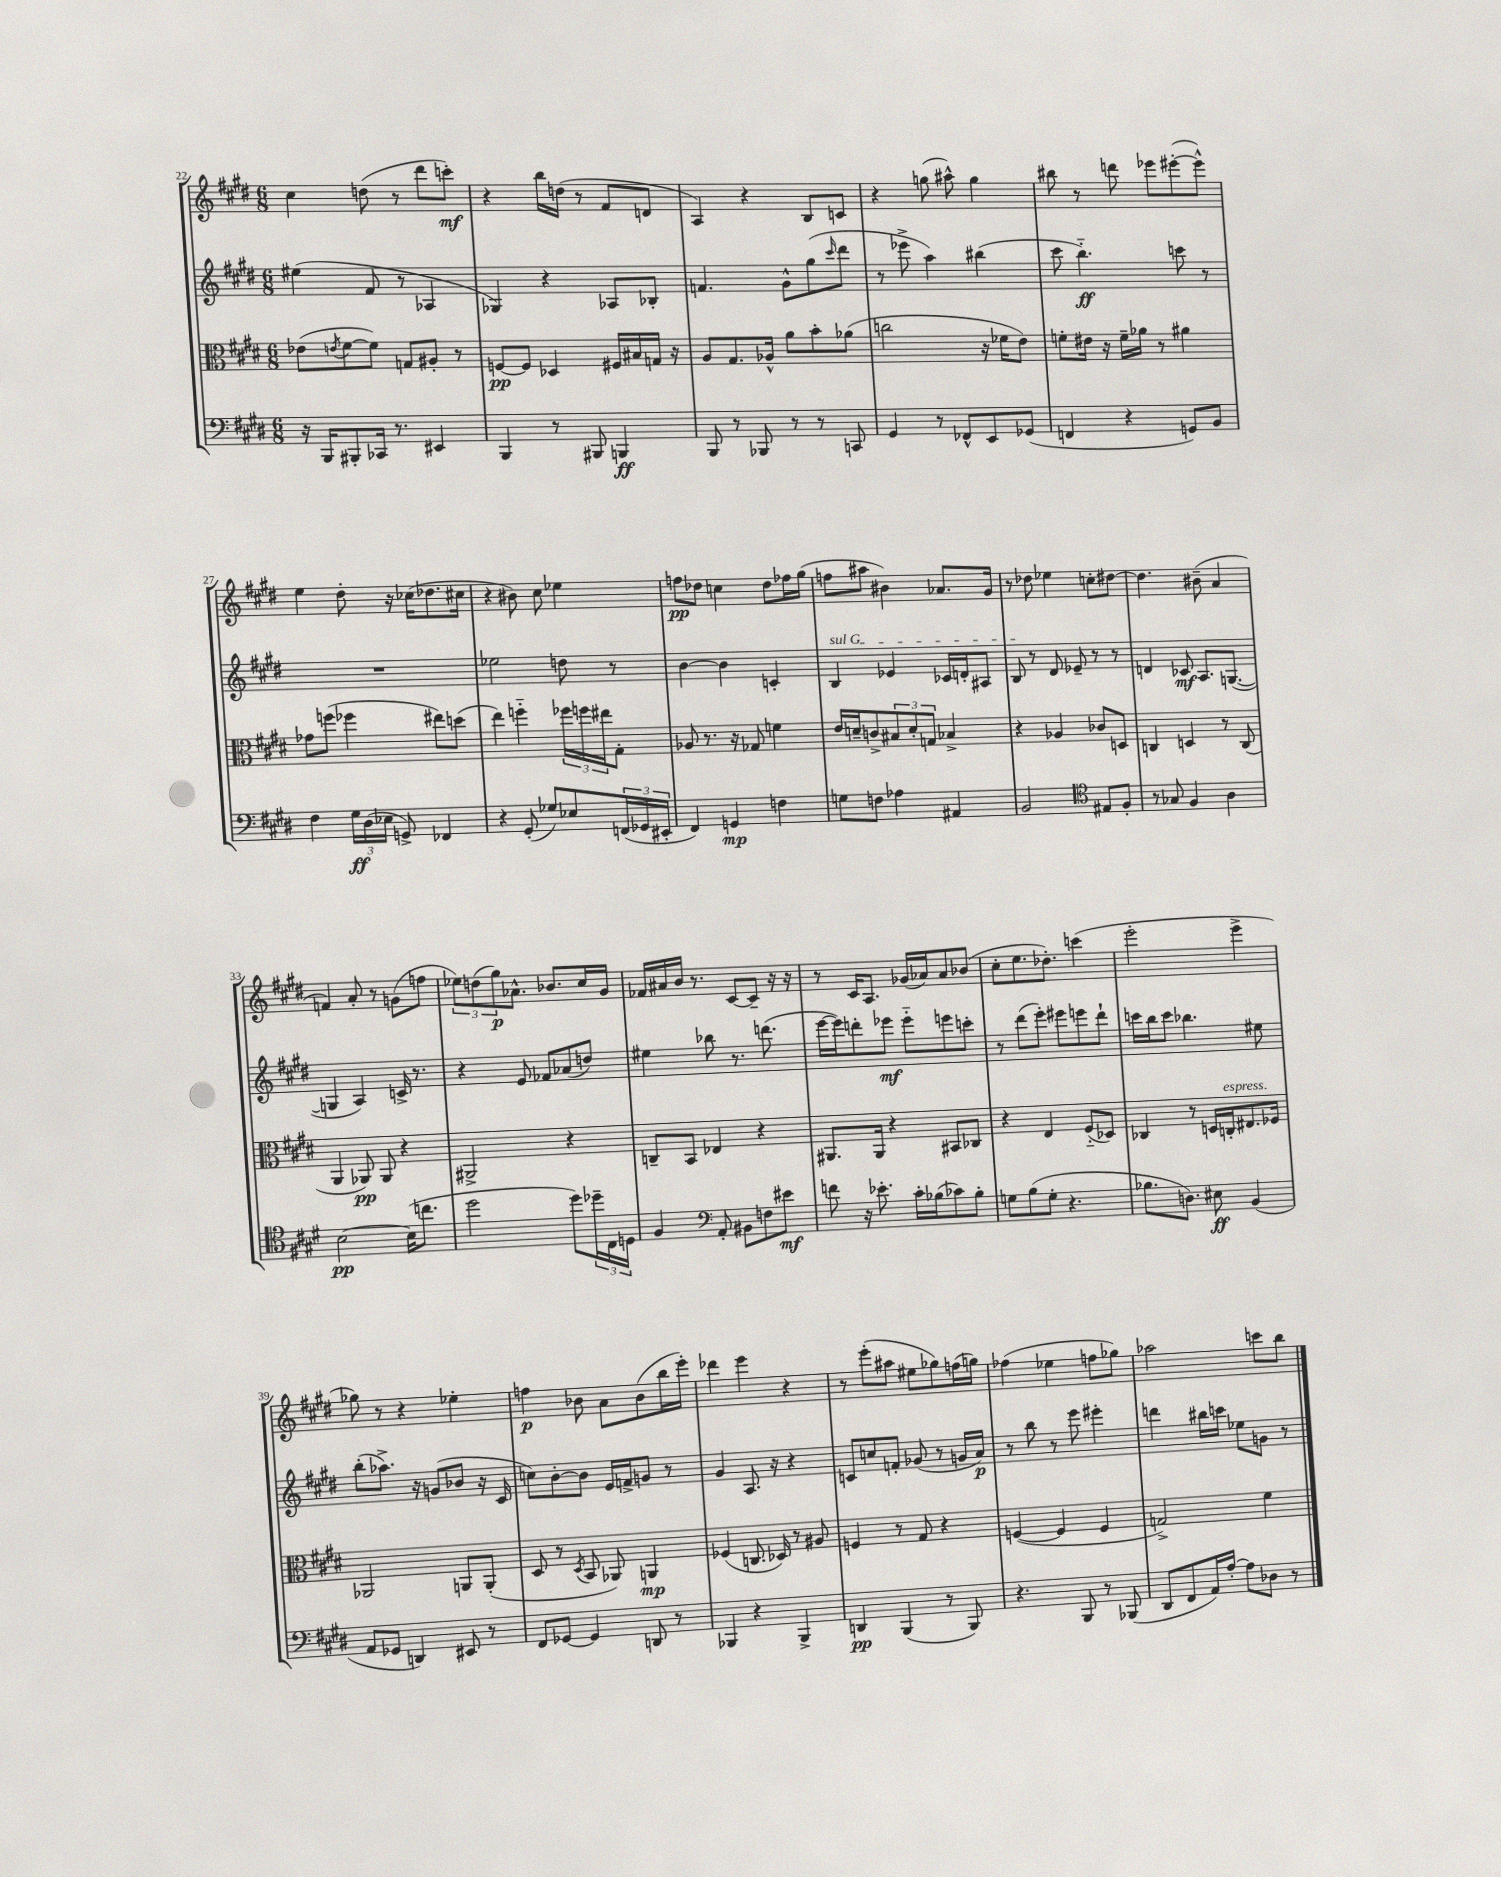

**kern	**kern	**kern	**kern
*staff4	*staff3	*staff2	*staff1
*clefF4	*clefC3	*clefG2	*clefG2
*k[f#c#g#d#]	*k[f#c#g#d#]	*k[f#c#g#d#]	*k[f#c#g#d#]
*M6/8	*M6/8	*M6/8	*M6/8
16r	(8e-\L	(4ee#\	4cc#\
16BBB/LK	.	.	.
.	8qe/	.	.
8BBB#'/	[8f#\	.	.
16CC-/Jk	8f#\]J)	8f#/	(8dd\
8.r	.	.	.
.	8G/L	8r	8r
4EE#/	8A#'/J	4A-/	8ddd#\L
.	8r	.	8ccc'\J)
=	=	=	=
4BBB/	[8F/L	4G-/)	4r
.	8F/]J	.	.
8r	4D-/	4r	16bb\LL
.	.	.	(16dd\JJ
8BBB#/	.	.	8r
4BBB/	16F#/LL	8A-/L	8f#/L
.	16B#/	.	.
.	16G/JJ	8B-'/J	8d/J
.	16r	.	.
=	=	=	=
8BBB/	8A/L	4.f/	4A/)
8r	8.G#/	.	.
8BBB-/	.	.	4r
.	16A-^^/Jk	.	.
8r	8a\L	8g#^^\L	.
8r	8b'\	(8gg#\	8B/L
.	.	16qqccc#/	.
8CC/	(8a-\J	8ddd#\J	8c/J
=	=	=	=
4GG#/	2cc\	8r	4r
.	.	8eee-^\	.
8r	.	4aa\)	(8gg\
8FF-^^/L	.	.	8aa#^^\)
8EE/	16r	(4bb#\	4gg\
.	16f-\LK	.	.
(8GG-/J	8e\J)	.	.
=	=	=	=
4FF/	8f'\L	8ccc#\	8bb#\
.	16e#\Jk	4.bb'~\)	8r
.	16r	.	.
4r	16f~\LL	.	8ddd\
.	16a-\JJ	.	.
.	8r	.	8eee-\L
8GG/L)	4a#\	8ccc\	([8eee#'\
8BB/J	.	8r	8eee#^^\]J)
=	=	=	=
4F#\	8g-\L	2.r	4ee\
.	(8ff\J	.	.
24G#\LL	4ff-\	.	8dd#'\
(24D#\	.	.	.
24E-\JJ	.	.	.
8GG^/)	.	.	16r
.	.	.	(16cc-\LK
4FF-/	8ee#\L)	.	8.dd-\
.	(8dd\J	.	.
.	.	.	16cc#\Jk
=	=	=	=
4r	4ee\)	2ee-\	4r
(8GG#'/	4ff'~\	.	8b#\)
8G-/L)	.	.	8cc#\
8E-/	24ff-\LL	8dd\	4ee-\
.	24ff\	.	.
.	24ee#\J	.	.
(24FF/L	8G#'\J	8r	.
24GG-/	.	.	.
24EE#'/JJ	.	.	.
=	=	=	=
4FF#/)	8A-/	[4b\	8ff\L
.	8.r	.	8dd-\J
4GG/	.	4b\]	4cc\
.	16r	.	.
.	8G-/	.	.
4F\	4f\	4c'/	8dd-\L
.	.	.	16ff-\L
.	.	.	(16gg#\JJ
=	=	=	=
8G\L	16e/LL	4B/	8ff\L
.	16d~/J	.	.
8F\J	8c^/	.	8aa#\J
4A-\	12B#/	4e-/	4b#\)
.	12d'/	.	.
.	12G/J	.	.
4AA#/	4B-^/	16c-/LL	8.a-/L
.	.	16d'/J	.
.	.	8A#/J	.
.	.	.	16g#/Jk
=	=	=	=
2BB/	4r	8B/	8r
.	.	8r	8dd-\
.	4A-/	8d#/	4ee-\
.	.	8e-~/	.
*clefC4	*	*	*
8E#/L	8c-/L	8r	8cc'\L
8F#'/J	8D/J	8r	[8dd#\J
=	=	=	=
8r	4C/	4d/	4.dd#\]
8G-/	.	.	.
4F#/	4D/	8c-/	.
.	.	8.A/L	(8b#~\
4A\	8r	.	4a/
.	.	([8.G/J	.
.	(8C/	.	.
=	=	=	=
[2B\	4AA/	4G/]	4f/)
.	8AA-/)	4A/)	8a'/
.	8AA-/	.	8r
(16B\]LK	4r	16c^/	(8g\L
8.cc\J	.	8.r	.
.	.	.	8ff\J
=	=	=	=
2dd#\	2AA#^/	4r	12ee-\L)
.	.	.	(12dd\
.	.	.	12gg#\)
.	.	8e/	8.a-^^\J
.	.	8f-/L	.
.	.	.	8.b-/L
8dd#\L)	4r	(8a-/	.
24dd-~\L	.	8dd/J)	16cc#/L
24C#\	.	.	.
.	.	.	16g#/JJ
24D\JJ	.	.	.
=	=	=	=
4F#/	8C~/L	4ee#\	16f-/LL
.	.	.	16a#/
.	8BB/J	.	16b/JJ
.	.	.	8.r
*clefF4	*	*	*
8AA'/	4E-/	8bb-\	.
8BB#\L	.	8.r	[8c#/L
8F\	4r	.	8c#~/]J
.	.	(8.ddd\	.
8e#\J	.	.	16r
.	.	.	16r
=	=	=	=
8f\	8.AA#/L	[16eee\LL	8r
.	.	16eee\]J)	.
16r	.	8ddd'\	16c#/LK
8.e-'\	16AA#/Jk	.	8.A/J
.	4r	8eee-\J	.
16c#'\LL	.	8eee-'~\L	(16g-/LL
(16B-\J	.	.	16a-/J)
8c-\)	8BB#/L	8eee\	8a-/
8B-'\J	8C-/J	8ccc'\J	(8b-/J
=	=	=	=
8G\L	4r	8r	8cc#'\L
(8B\	.	(8ddd#\L	8.ee\
8G'\J	4E/	8eee'\J)	.
.	.	.	8.dd-'\J)
4.r	.	8eee#\L	.
.	(8F#'~/L	8eee\	(4ccc\
.	8D-/J)	8ddd#`\J	.
=	=	=	=
8.B-\L	4C-/	16ccc\LL	2eee'\
.	.	16bb\J	.
.	.	8ccc\J	.
8.D\J)	.	.	.
.	8r	4.bb-\	.
8E#\	16D/LL	.	.
.	16C'/J	.	.
(4BB/	8.E#/	.	4eee^\
.	.	8ee#\	.
.	16F-/Jk	.	.
=	=	=	=
8AA/L	2AA-/	(8bb'\L	8gg-\)
8GG-/J	.	8.aa-^\J)	8r
4DD/)	.	.	4r
.	.	16r	.
.	.	(8g/L	.
8EE#/	8AA/L	8b-/J	4ee-'\
8r	(8AA'/J	16r	.
.	.	16c#/	.
=	=	=	=
8FF#/L	8D#/	8cc\L)	4ff\
[8GG-/J	8r	[8b'\	.
.	8qD#/	.	.
4GG-/]	8BB/	8b\]J	8b-\
.	8AA-/)	16e/LL	8a\L
.	.	16f^/J	.
8DD/	4AA/	8g/J	(8b-\
8r	.	8r	16bb\L
.	.	.	16eee'\JJ)
=	=	=	=
4BBB-/	(4F-/	4g#/	4ddd-\
4r	8.C/	8.A/	4eee\
.	16D-/)	16r	.
4BBB-^/	8r	4r	4r
.	8A#/	.	.
=	=	=	=
4DD/	4F/	8c/L	8r
.	.	8cc/	(8eee'\L
(4BBB/	8r	8f'/J	8aa#\J
.	8G#/	(8g-/	8ee#\L
8r	4r	8r	8gg-\)
8BBB/)	.	16g/LL	(16ff\L
.	.	16a/JJ)	16gg\JJ)
=	=	=	=
4.r	([4F/	8r	(4ff-\
.	.	8bb\	.
.	4F/]	8r	4ee-\
8BBB/	.	8eee\	.
8r	4F/	4eee#'\	8ff\L
(8BBB-/	.	.	8gg-\J)
=	=	=	=
8DD#/L	2G^/)	4ddd\	2aa-\
8FF#/	.	.	.
16AA/L)	.	16bb#\LL	.
[16A'/JJ	.	16ccc\JJ	.
8A\]L	.	8ee-\L	.
8D-\J	4f#\	8g\J	8ccc\L
8r	.	8r	8bb\J
==	==	==	==
*-	*-	*-	*-
